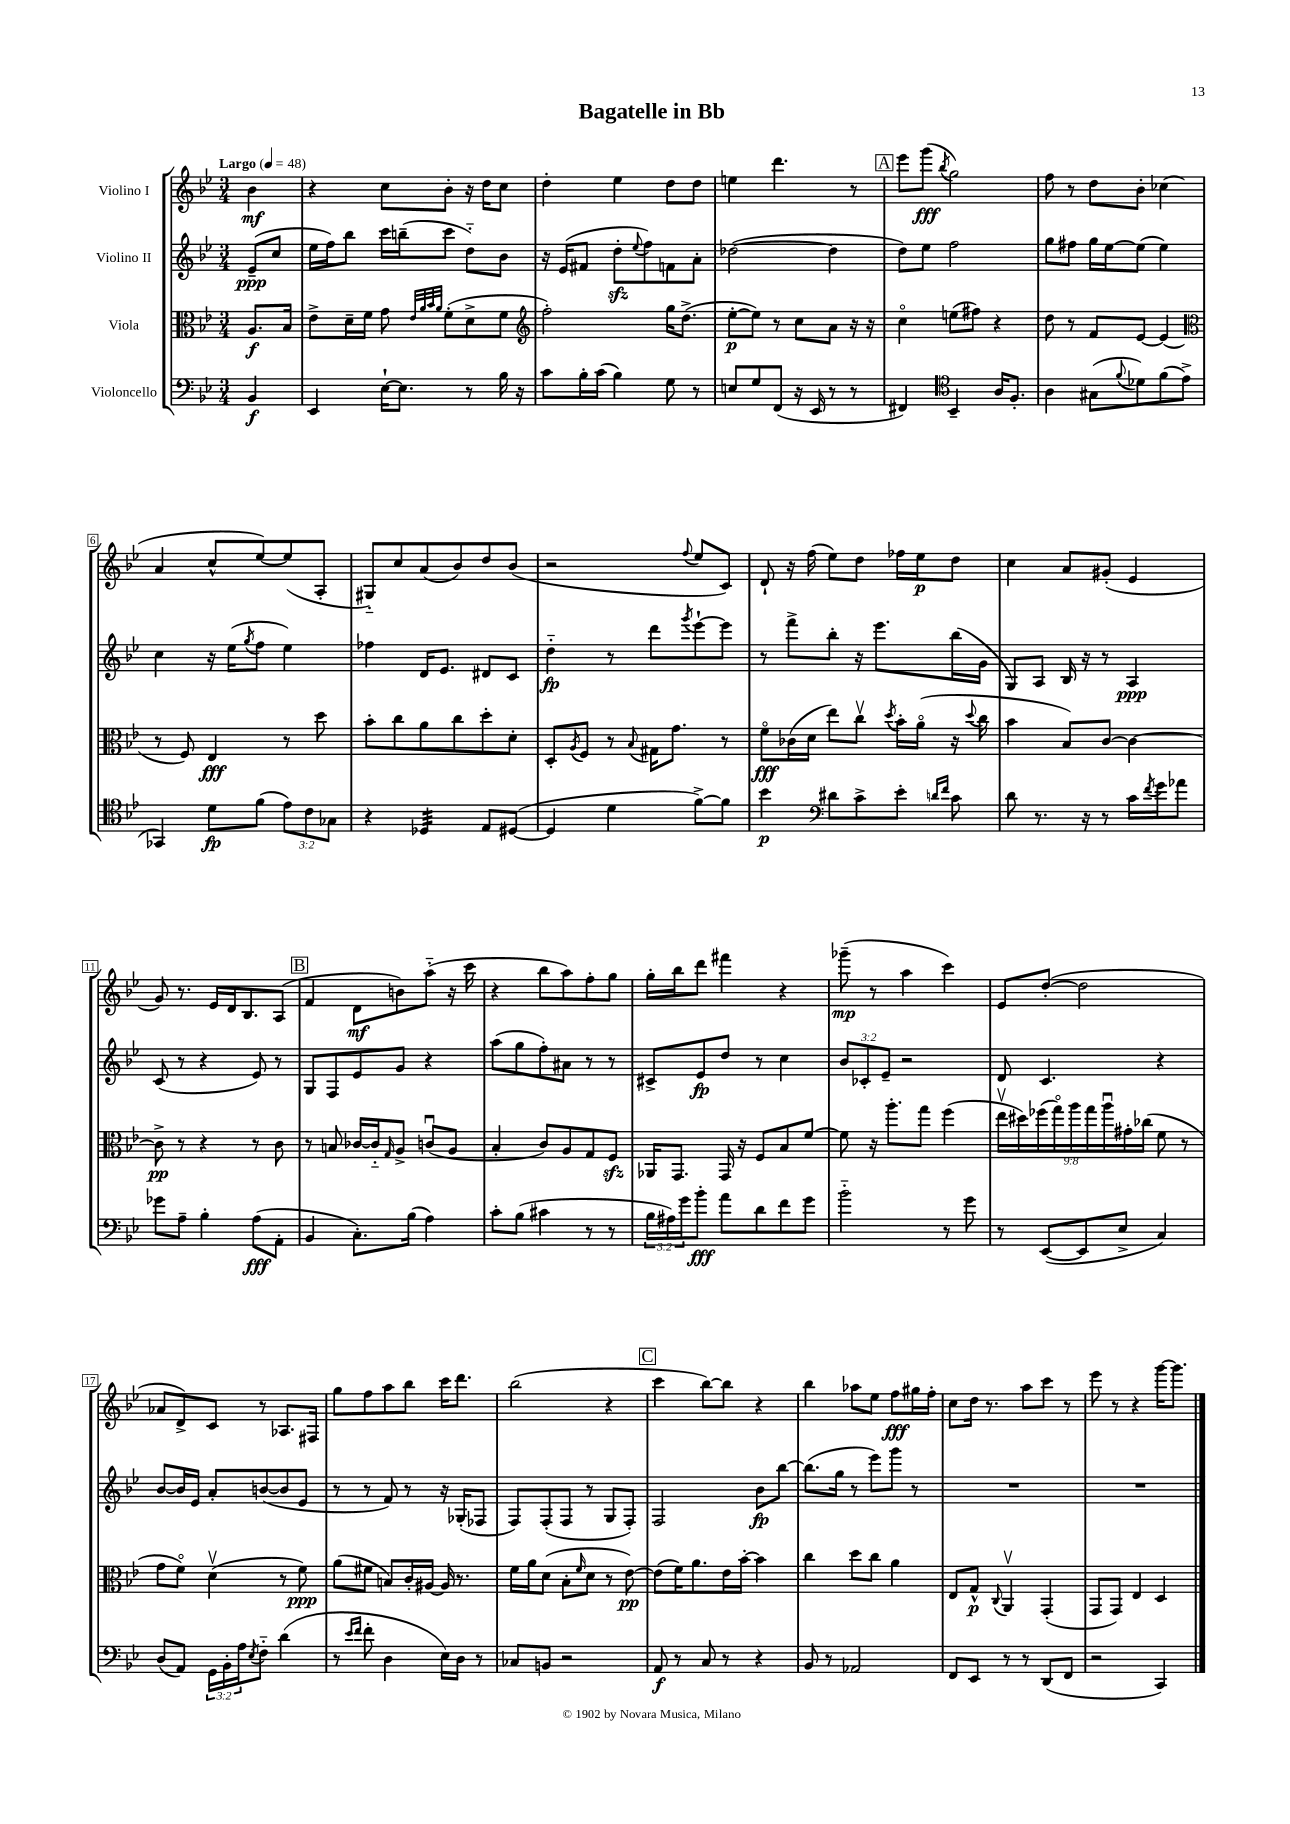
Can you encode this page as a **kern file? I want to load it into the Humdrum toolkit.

**kern	**kern	**kern	**kern
*staff4	*staff3	*staff2	*staff1
*clefF4	*clefC3	*clefG2	*clefG2
*k[b-e-]	*k[b-e-]	*k[b-e-]	*k[b-e-]
*M3/4	*M3/4	*M3/4	*M3/4
*MM48	*MM48	*MM48	*MM48
4BB-/	8.A/L	(8e-~/L	4b-\
.	.	8cc/J	.
.	16B-/Jk	.	.
=	=	=	=
4EE-/	8e-^\L	16ee-\LL	4r
.	.	16ff\J)	.
.	16d~\L	8bb-\J	.
.	16f\JJ	.	.
[16E-`\LK	8g\	16ccc\LL	8cc\L
8.E-\]J	.	(16bb~\J	.
.	32qqe-/LLL	.	.
.	32qqa/	.	.
.	32qqb-/	.	.
.	32qqa/JJJ	.	.
.	(8f'\L	8ccc\J	8b-'\J
8r	8d^\	8dd'~\L)	16r
.	.	.	16dd\LK
16B-\	8f\J	8b-\J	8cc\J
16r	.	.	.
=	=	=	=
*	*clefG2	*	*
8c\L	2ff'\)	16r	4dd'\
.	.	(16e-/LK	.
16B-'\L	.	8f#/J	.
(16c\JJ	.	.	.
4B-\)	.	8dd'\L	4ee-\
.	.	8qqee-/	.
.	.	8ff\)	.
8G\	16gg\LK	8f\	8dd\L
.	(8.dd^\J	.	.
8r	.	8a'\J	8dd\J
=	=	=	=
8E/L	[8ee-'\L	([2dd-\	4ee\
8G/	8ee-\]J)	.	.
(8FF/J	8r	.	4.ddd\
16r	8cc\L	.	.
16EE-/	.	.	.
8r	8a\J	4dd-\]	.
8r	16r	.	8r
.	16r	.	.
=	=	=	=
4FF#/)	4cco\	8dd\L)	8eee-\L
.	.	8ee-\J	(8ggg\J
*clefC4	*	*	*
.	.	.	8qbb-/
4BB-~/	(8ee\L	2ff\	2gg\)
.	8ff#\J)	.	.
16A/LK	4r	.	.
8.F'/J	.	.	.
=	=	=	=
4A\	8dd\	8gg\L	8ff\
.	8r	8ff#\J	8r
(8G#\L	8f/L	16gg\LL	8dd\L
.	.	[16ee-\J	.
8qqf/	.	.	.
8d-\)	[8e-/J	(8ee-\]J	8b-'\J
(8f\	(4e-/]	4ee-\)	(4cc-\
8e-^\J	.	.	.
=	=	=	=
*	*clefC3	*	*
4GG-/)	8r	4cc\	4a/
.	8F/)	.	.
8d\L	4E-/	16r	8cc^^/L
.	.	(16ee-\LK	.
.	.	8qgg/	.
(8f\J	.	8ff\J	[8ee-/)
12e-\L)	8r	4ee-\)	(8ee-/]
12c\	.	.	.
.	8dd\	.	8A'/J
12G-\J	.	.	.
=	=	=	=
4r	8b-'\L	4ff-\	8G#'~/L)
.	8cc\	.	8cc/
4D-/	8a\	16d/LK	(8a/
.	.	8.e-/J	.
.	8cc\	.	8b-/)
8E-/L	8dd'\	8d#/L	8dd/
([8D#/J	8d'\J	8c/J	(8b-/J
=	=	=	=
4D#/]	8D'/L	4dd'~\	2r
.	8qA/	.	.
.	8F/J	.	.
4d\	8r	8r	.
.	8qqB-/	.	.
.	16G#\LK	8ddd\L	.
.	8.g\J	.	.
.	.	8qggg/	8qqff/
[8f^\L)	.	[8eee-`\	8ee-/L
8f\]J	8r	8eee-\]J	8c/J)
=	=	=	=
4b-\	8fo\L	8r	8d`/
.	(16c-\L	8fff^\L	16r
.	16d\JJ	.	(16ff\
*clefF4	*	*	*
8d#\L	8ee-\L)	8bb-'\J	8ee-\L)
8c^\	8ccv\J	16r	8dd\J
.	.	8.eee-\L	.
.	8qdd/	.	.
8e-'\J	16b-'\LL	.	16ff-\LL
.	(16ao\JJ	.	16ee-\J
16qqd/LL	.	.	.
16qqf/JJ	.	.	.
8c\	16r	(16bb-\L	8dd\J
.	8qqdd/	.	.
.	16cc\	16g\JJ	.
=	=	=	=
8d\	4b-\	8G/L)	4cc\
8.r	.	8A/J	.
.	8B-/L)	16B-/	8a/L
16r	.	16r	.
8r	[8c/J	8r	(8g#'/J
16c\LL	4c\_	4A/	4e-/
8qf/	.	.	.
16g\J	.	.	.
8a-\J	.	.	.
=	=	=	=
8g-\L	8c^\]	(8c/	8g/)
8A~\J	8r	8r	8.r
4B-'\	4r	4r	.
.	.	.	16e-/LL
.	.	.	16d/J
.	.	.	8.B-/
(8A\L	8r	8e-/)	.
8AA'\J	8c\	8r	(8A/J
=	=	=	=
4BB-/	8r	8G/L	4f/
.	8B/	8F/	.
8.C'\L)	[16c-/LL	8e-/	8d\L
.	16c-'~/]J	.	.
.	16qqG/	.	.
.	8A^/J	8g/J	8b\)
(16B-\Jk	.	.	.
4A\)	(8cu/L	4r	(8aa'~\J
.	8A/J	.	16r
.	.	.	16ccc\
=	=	=	=
8c'\L	4B-'/	(8aa\L	4r
(8B-\J	.	8gg\	.
4c#\	8c/L)	8ff'\)	8bb-\L
.	8A/	8a#\J	8aa\)
8r	8G/	8r	8ff'\
8r	8F/J	8r	8gg\J
=	=	=	=
24B-\LL	16AA-/LK	8c#^/L	16gg'\LL
24A#\)	.	.	.
.	8.GG/J	.	16bb-\J
24g\J	.	.	.
8b-'\J	.	8e-/	8ddd\J
8a\L	16GG/	8dd/J	4fff#\
.	16r	.	.
8d\	8F/L	8r	.
8f\	8B-/	4cc\	4r
8g\J	[8f/J	.	.
=	=	=	=
2b-'~\	8f\]	12b-/L	(8ggg-~\
.	.	12c-'/	.
.	16r	.	8r
.	.	12e-~/J	.
.	8.aa'\L	.	.
.	.	2r	4aa\
.	8gg\J	.	.
8r	(4ff\	.	4ccc\)
8g\	.	.	.
=	=	=	=
8r	18ee-v\LL	8d/	8e-/L
.	18dd#\)	.	.
.	(18ff-\	.	.
([8EE-/L	.	4.c/	([8dd'/J
.	18ggo\)	.	.
.	18aa\	.	.
8EE-/]	.	.	2dd\]
.	18gg\	.	.
.	18aau\	.	.
8E-^/J	.	.	.
.	18g#'\	.	.
.	(18cc-\JJ	.	.
4C/)	8f\	4r	.
.	8r	.	.
=	=	=	=
(8D/L	8g\L	[8b-/L	8a-/L
8AA/J)	8fo\J)	16b-/]L	8d^/)
.	.	16e-/JJ	.
24GG\LL	(4dv\	8a'/L	8c/J
24BB-'\	.	.	.
24A\J	.	.	.
8qE-/	.	.	.
8F'~\J	.	([8b/	8r
(4d\	8r	8b/]	8.A-/L
.	8f\)	8e-/J	.
.	.	.	16F#/Jk
=	=	=	=
8r	(8a\L	8r	8gg\L
16qqe-/LL	.	.	.
16qqf/JJ	.	.	.
8f'\	8f#\J	8r	8ff\
4D\	8B/L)	8f/)	8aa\
.	16c'/L	8r	8bb-\J
.	[16A#/JJ	.	.
16E-\LL)	16A#/]	16r	16ccc\LK
16D\JJ	8.r	(16G-'/LK	8.ddd\J
8r	.	8F-/J	.
=	=	=	=
8C-/L	16f\LL	8F/L)	(2bb-\
.	16a\J	.	.
8BB/J	(8d\J	(8F'/	.
2r	8B-'\L	8F/J	.
.	16qqf/	.	.
.	8d\J	8r	.
.	8r	8G/L	4r
.	[8e-\)	8F'/J)	.
=	=	=	=
8AA/	(8e-\]L	2F/	4ccc\
8r	16f\K)	.	.
.	8.a\	.	.
8C/	.	.	[8bb-\L)
8r	16e-\L	.	8bb-\]J
.	[16b-'\JJ	.	.
4r	4b-\]	8b-\L	4r
.	.	[8bb-\J	.
=	=	=	=
8BB-/	4cc\	(8.bb-\]L	4bb-\
8r	.	.	.
.	.	16gg\Jk	.
2AA-/	8dd\L	8r	8aa-\L
.	8cc\J	8eee-\L)	8ee-\J
.	4a\	8ggg\J	8ff\L
.	.	8r	16gg#\L
.	.	.	16ff'\JJ
=	=	=	=
8FF/L	8E-/L	2.r	8cc\L
8EE-/J	8G^^/J	.	16dd\Jk
.	.	.	8.r
.	8qqC/	.	.
8r	4AAv/	.	.
8r	.	.	8aa\L
(8DD/L	(4GG'/	.	8ccc\J
8FF/J	.	.	8r
=	=	=	=
2r	8GG/L	2.r	8eee-\
.	8GG/J)	.	8r
.	4E-/	.	4r
4CC/)	4D/	.	[16ggg\LK
.	.	.	8.ggg\]J
==	==	==	==
*-	*-	*-	*-
